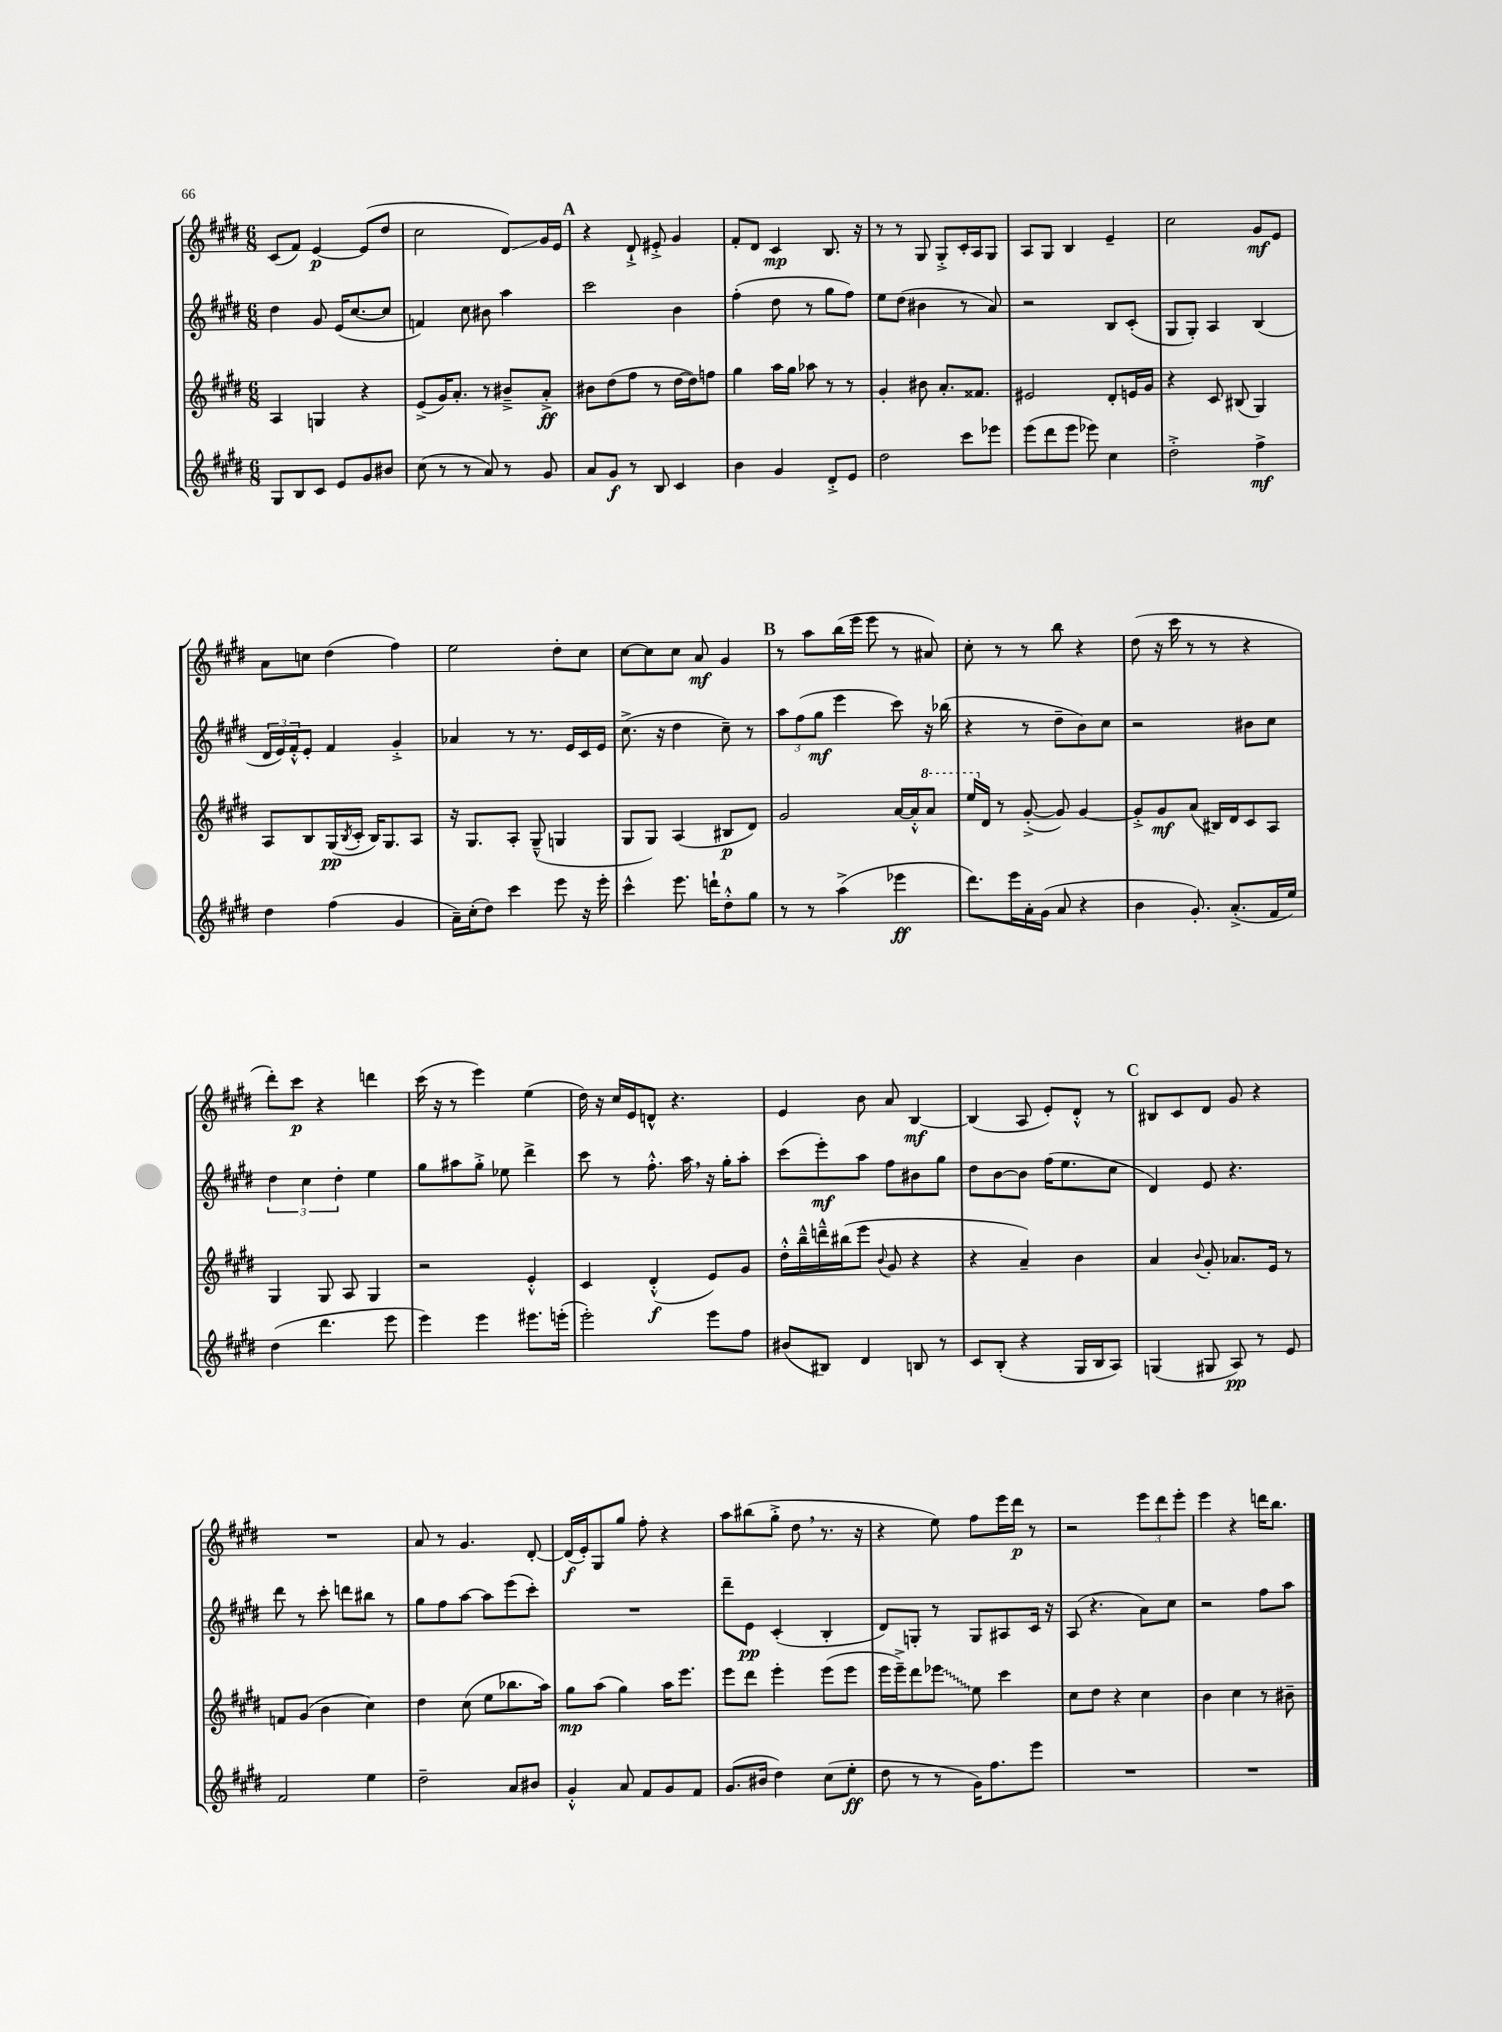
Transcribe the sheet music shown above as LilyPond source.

<<
\new StaffGroup <<
\new Staff = "s0" {
    \clef treble \key e \major \numericTimeSignature \time 6/8
    cis'8( fis'8) e'4~\p e'8( dis''8 |
    cis''2 dis'8\glissando) gis'16 e'16 |
    \mark \markup { \bold "A" } r4 dis'8-!-> eis'8-.-> gis'4 |
    fis'8-. dis'8 cis'4\mp b8. r16 |
    r8 r8 gis8 gis8-.-> cis'16-. a16 gis8 |
    a8 gis8 b4 e'4-- |
    cis''2 gis'8\mf e'8 |
    a'8 c''8 dis''4( fis''4) |
    e''2 dis''8-. cis''8 |
    cis''8~ cis''8 cis''8 a'8\mf gis'4 |
    \mark \markup { \bold "B" } r8 a''8 b''16( e'''16 e'''8 r8 ais'8) |
    cis''8-. r8 r8 b''8 r4 |
    dis''8( r16 cis'''16 r8 r8 r4 |
    dis'''8-.) cis'''8\p r4 d'''4 |
    cis'''16( r16 r8 e'''4) e''4( |
    dis''16) r16 cis''16 e'16 d'8-^ r4. |
    e'4 b'8 a'8 b4~\mf |
    b4( a8 e'8-.) dis'8-.-^ r8 |
    \mark \markup { \bold "C" } bis8 cis'8 dis'8 gis'8 r4 |
    R2. |
    a'8 r8 gis'4. dis'8~-. |
    dis'16\f( e'16-.) gis8 gis''8 fis''8-. r4 |
    a''8 bis''8( gis''8-.-> dis''8 \breathe r8. r16 |
    r4 e''8) fis''8 e'''16 dis'''16\p r8 |
    r2 \tuplet 3/2 { e'''8 dis'''8 e'''8-. } |
    e'''4 r4 d'''16 b''8. \bar "|." |
}
\new Staff = "s1" {
    \clef treble \key e \major \numericTimeSignature \time 6/8
    dis''4 gis'8 e'16( cis''8.~ cis''8 |
    f'4) cis''8 bis'8 a''4 |
    \mark \markup { \bold "A" } cis'''2 b'4 |
    fis''4-.( dis''8 r8 gis''8 fis''8) |
    e''8 dis''8( bis'4 r8 a'8) |
    r2 b8 cis'8-.( |
    gis8 gis8-.) a4 b4( |
    \tuplet 3/2 { dis'16 e'16) fis'16-.-^ } e'8-. fis'4 gis'4-.-> |
    aes'4 r8 r8. e'16 cis'16 e'16 |
    cis''8.->( r16 dis''4 cis''8--) r8 |
    \mark \markup { \bold "B" } \tuplet 3/2 { a''8 fis''8( gis''8\mf } e'''4 cis'''8) r16 bes''16( |
    r4 r8 dis''8-- b'8) cis''8 |
    r2 bis'8 cis''8 |
    \tuplet 3/2 { dis''4 cis''4 dis''4-. } e''4 |
    gis''8 ais''8 gis''8-.-> ees''8 dis'''4-> |
    cis'''8 r8 fis''8.-.-^ a''16 \breathe r16 gis''16-. a''8-. |
    cis'''8( e'''8-.\mf) a''8 fis''8 bis'8 gis''8 |
    dis''8 b'8~ b'8 fis''16( e''8. cis''8 |
    \mark \markup { \bold "C" } dis'4) e'8 r4. |
    dis'''8 r8 cis'''8-. d'''8 bis''8 r8 |
    gis''8 fis''8 a''8~ a''8 e'''8( cis'''8-.) |
    R2. |
    dis'''8-- e'8\pp cis'4-.( b4-. |
    dis'8) g8-. r8 g8 ais8 cis'16 r16 |
    a8( r4. a'8) cis''8 |
    r2 fis''8 a''8 \bar "|." |
}
\new Staff = "s2" {
    \clef treble \key e \major \numericTimeSignature \time 6/8
    a4 g4 r4 |
    e'8->( gis'16) a'8.-. r8 bis'8---> a'8-.->\ff |
    \mark \markup { \bold "A" } bis'8 dis''8( fis''8 r8 dis''16~ dis''16) f''8 |
    gis''4 a''16 gis''16 aes''8 r8 r8 |
    gis'4-. bis'8 a'8.-. fisis'8. |
    eis'2 dis'8-. e'16 gis'16 |
    r4 cis'8 bis8( gis4) |
    a8 b8 gis16\pp( \acciaccatura { b8 } cis'16-. b16) gis8. a8 |
    r16 gis8. a8-. gis8---^( g4 |
    gis8 gis8) a4( bis8\p dis'8) |
    \mark \markup { \bold "B" } gis'2 a'16~ a'16-.-^ \ottava #1 a''8 |
    e'''16 \ottava #0 dis'16 r8 gis'8~-.->( gis'8) gis'4~ |
    gis'8-.-> gis'8\mf a'8( bis16) dis'16 cis'8 a8 |
    gis4 gis8 a8 gis4 |
    r2 e'4-.-^ |
    cis'4 dis'4-.-^\f( e'8) gis'8 |
    dis''16-.-^ b''16---^ d'''16---^ bis''16( e'''8 \appoggiatura { b'8 } gis'8 r4 |
    r4 a'4--) b'4 |
    \mark \markup { \bold "C" } a'4 \appoggiatura { b'8 } gis'8-. aes'8. e'16 r8 |
    f'8 gis'8( b'4 cis''4) |
    dis''4 cis''8( e''8 bes''8. a''16) |
    gis''8\mp a''8( gis''4) a''16 e'''8. |
    e'''8 dis'''8 e'''4-. e'''8( e'''8 |
    e'''16 e'''16--->) dis'''8 \once \override Glissando.style = #'zigzag ees'''8\glissando e''8 cis'''4 |
    cis''8 dis''8 r4 cis''4 |
    b'4 cis''4 r8 bis'8-- \bar "|." |
}
\new Staff = "s3" {
    \clef treble \key e \major \numericTimeSignature \time 6/8
    gis8 b8 cis'8 e'8 gis'8 bis'8 |
    cis''8( r8 r8 a'8) r8 gis'8 |
    \mark \markup { \bold "A" } a'8 gis'8\f r8 b8 cis'4 |
    b'4 gis'4 dis'8-.-> e'8 |
    dis''2 cis'''8 ees'''8 |
    e'''8( dis'''8 e'''8 ees'''8) cis''4 |
    dis''2-.-> fis''4->\mf |
    dis''4 fis''4( gis'4 |
    a'16--) cis''16-.( dis''8) cis'''4 e'''8 r16 e'''16-. |
    cis'''4-^ e'''8. d'''16-! dis''8-.-^ gis''8 |
    \mark \markup { \bold "B" } r8 r8 a''4->( ees'''4\ff |
    dis'''8.) e'''16 a'16-. gis'16( a'8 r4 |
    b'4 gis'8.-.) a'8.-.->( fis'16 e''16) |
    dis''4( dis'''4. e'''8 |
    e'''4) e'''4 eis'''8. e'''16-.( |
    e'''2-.) e'''8 fis''8 |
    bis'8( bis8) dis'4 b8 r8 |
    cis'8 b8-.( r4 gis16 b16 a8) |
    \mark \markup { \bold "C" } g4( gis8 a8\pp) r8 e'8 |
    fis'2 e''4 |
    dis''2-- a'8 bis'8 |
    gis'4-.-^ a'8 fis'8 gis'8 fis'8 |
    gis'8.( bis'16 dis''4) cis''8( e''8-.\ff |
    dis''8 r8 r8 gis'16) fis''8. e'''8 |
    R2. |
    R2. \bar "|." |
}
>>
>>
\layout { \context { \Score \remove "Bar_number_engraver" } }
